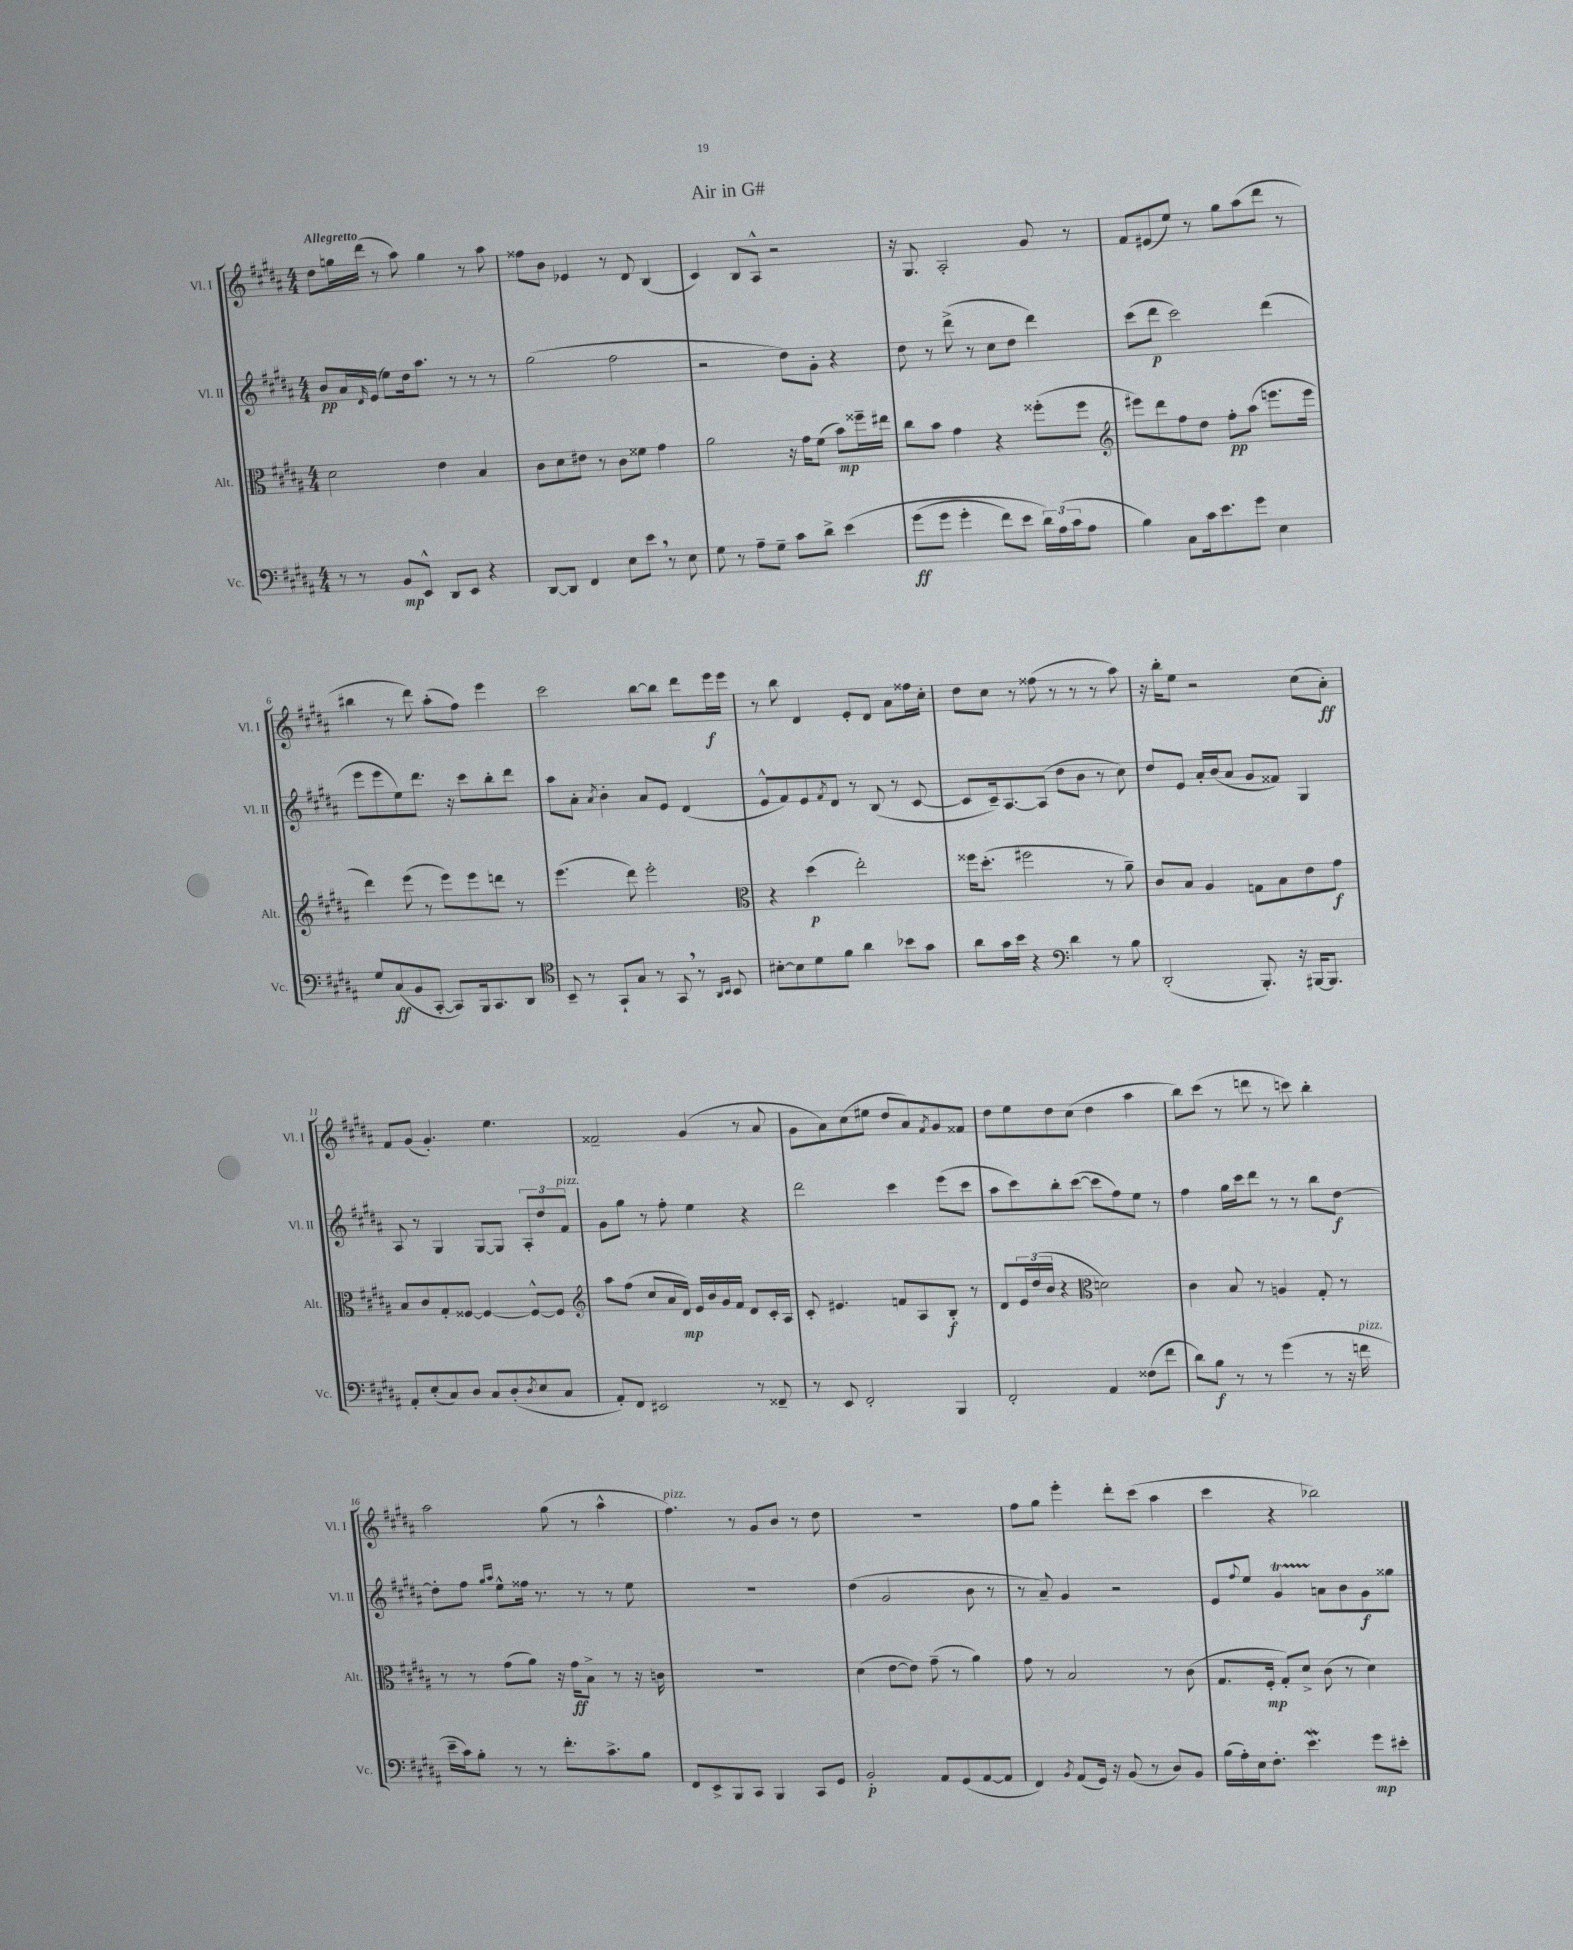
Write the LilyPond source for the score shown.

\header { title = "Air in G#" }
<<
\new StaffGroup <<
\new Staff = "s0" \with { instrumentName = "Vl. I" shortInstrumentName = "Vl. I" } {
    \clef treble \key b \major \numericTimeSignature \time 4/4 \tempo "Allegretto"
    dis''8 g''16 dis'''16( r8 ais''8) g''4 r8 ais''8 |
    fisis''8 b'8 ees'4 r8 dis'8 b4( |
    cis'4) b8 ais8-^ r2 |
    r16 gis8. ais2-. gis'8 r8 |
    fis'8 eis'8( e''8) r8 gis''8 ais''8( dis'''8 r8 |
    bis''4 r8 dis'''8) ais''8-.( fis''8) e'''4 |
    cis'''2 b''8~ b''8 dis'''8 e'''16\f e'''16 |
    r8 b''8 dis'4 e'8-. dis'8 ais'8 fisis''16 cis''16-. |
    dis''8 cis''8 r8 fisis''8( r8 r8 r8 ais''8) |
    r16 b''16-. e''8 r2 cis''8( ais'8-.\ff) |
    fis'8 gis'8( gis'4.-.) e''4. |
    fisis'2-- gis'4( r8 ais'8 |
    gis'8 ais'8) cis''8( eis''8 dis''8 ais'8) \acciaccatura { fis'8 } gis'8 fisis'8 |
    dis''8 e''8 dis''8 cis''8( dis''4 ais''4 |
    b''8) cis'''8( r8 d'''8 r8 c'''8) b''4-. |
    ais''2 gis''8( r8 ais''4-^ |
    fis''4.^\markup { \italic "pizz." }) r8 gis'8 b'8 r8 dis''8 |
    R1 |
    fis''8 gis''8 e'''4-. dis'''8-. cis'''8( ais''4 |
    cis'''4 r4 bes''2) \bar "|." |
}
\new Staff = "s1" \with { instrumentName = "Vl. II" shortInstrumentName = "Vl. II" } {
    \clef treble \key b \major \numericTimeSignature \time 4/4
    b'8\pp ais'16 \grace { dis'16 } e'16( e''8) dis''16 ais''8. r8 r8 r8 |
    gis''2( fis''2 |
    r2 dis''8) gis'8-. r4 |
    dis''8 r8 dis'''8->( r8 cis''8 dis''8 dis'''4) |
    cis'''8( dis'''8\p cis'''2) dis'''4( |
    e'''8 e'''8 e''8) dis'''8. r16 cis'''8 b''8-. dis'''8 |
    ais''8 ais'8-. \acciaccatura { ais'8 } b'4-. ais'8 e'8 dis'4( |
    e'8-^ fis'8) e'8 \acciaccatura { fis'8 } dis'8 r8 b8( r8 cis'8~ |
    cis'8 cis'16--) ais8.~ ais8( dis''8 b'8 r8 cis''8) |
    dis''8 e'8 ais'16-. b'16( ais'8 gis'8 fisis'8) gis4 |
    ais8 r8 gis4 gis8~ gis8 \tuplet 3/2 { ais8-. dis''8 fis'8^\markup { \italic "pizz." } } |
    gis'8 gis''8 r8 fis''8-. e''4 r4 |
    dis'''2 cis'''4 e'''8( cis'''8 |
    ais''8 cis'''8) b''8-. cis'''8~( cis'''8 fis''8) e''8 r8 |
    fis''4 gis''16 cis'''16 dis'''8 r8 r8 b''8 dis''8~\f |
    dis''8-. fis''8 \grace { gis''16 ais''16 } e''8-^ fisis''16 r8. r8 r8 e''8 |
    R1 |
    dis''4( gis'2 b'8 r8 |
    r8 ais'8--) gis'4 r2 |
    e'8 \appoggiatura { fis''8 } e''8 gis'4\startTrillSpan a'8\stopTrillSpan b'8 gis'8\f gisis''8 \bar "|." |
}
\new Staff = "s2" \with { instrumentName = "Alt." shortInstrumentName = "Alt." } {
    \clef alto \key b \major \numericTimeSignature \time 4/4
    dis'2 e'4 b4 |
    cis'8 dis'8 eis'8 r8 cis'8 fisis'8 gis'4 |
    ais'2 r16 gis'16 fis'8( b'8\mp) fisis''16-- eis''16 |
    cis''8 b'8 gis'4 r4 fisis''8-.( fisis''8 |
    \clef treble eis'''8) dis'''8 fis''8 dis''8 fis''8-.\pp ais''8( e'''8. e'''16 |
    dis'''4) e'''8( r8 e'''8) e'''8 d'''8 r8 |
    e'''4.( dis'''8) e'''2-. |
    \clef alto r4 dis''4\p( e''2-.) |
    fisis''16 dis''8.-.( fis''2 r8 ais'8--) |
    cis'8 b8 ais4 g8 b8 e'8 gis'8\f |
    b8 cis'8 gis8-. fisis8~ fisis4~ fisis8~-^ fisis8 |
    \clef treble ais''8 fis''8( cis''8 ais'16 dis'16\mp) e'16 b'16 gis'16 fis'16 dis'8 cis'16-. ais16 |
    cis'8-. eis'4. f'8 ais8 b8-.\f r8 |
    dis'8 \tuplet 3/2 { e'16 dis''16( b'16 } r4 \clef alto d'2) |
    cis'4 b8 r8 a4 gis8-. r8 |
    r8 r8 gis'8( ais'8) r16 gis'16\ff b8-> r8 r16 c'16 |
    R1 |
    dis'4( e'8~ e'8) gis'8--( r8 ais'4) |
    gis'8 r8 b2 r8 cis'8( |
    gis8. fis16-.\mp gis8-.) dis'8-> cis'8( r8 dis'4) \bar "|." |
}
\new Staff = "s3" \with { instrumentName = "Vc." shortInstrumentName = "Vc." } {
    \clef bass \key b \major \numericTimeSignature \time 4/4
    r8 r8 b,8\mp e,8-^ dis,8 e,8 r4 |
    dis,8~ dis,8 fis,4 e8 e'8 \breathe r8 e8 |
    gis8 r8 ais8-- gis8-- cis'8 dis'8-> e'4\( |
    gis'8\ff( gis'8 gis'4-. fis'8) e'8 \tuplet 3/2 { dis'16\) ais16( cis'16 } ais8 |
    b4) cis8 cis'16 e'8. gis'8 e4 |
    gis8 cis8\ff( b,8 cis,8~-. cis,8) b,,16 cis,8. dis,8 |
    \clef tenor b,8-- r8 gis,8-! gis8 r8 gis,8 \breathe r8 \grace { ais,16 b,16 } b,8 |
    bis8~-. bis8 dis'8 fis'8 ais'4 bes'8 gis'8 |
    ais'8 gis'16 b'16 r4 \clef bass dis'4 r8 b8 |
    dis,2-.( b,,8.-.) r16 bis,,16~ bis,,8. |
    ais,8-. e8-.( cis8) dis8 cis8 dis8-.( \acciaccatura { dis8 } e8 cis8 |
    ais,8-.) fis,8 eis,2 r8 fisis,8-- |
    r8 e,8 fis,2-. b,,4 |
    fis,2-. ais,4 fisis8( fis'8 |
    dis'8) b8\f r8 r8 gis'4( r8 r16 f'16^\markup { \italic "pizz." } |
    e'16-- cis'16) b8-. r8 r8 fis'8.-. cis'8.-> b8 |
    fis,8 e,8-> b,,8 cis,8 b,,4 cis,8 gis,8 |
    b,2-.\p ais,8 gis,8( ais,8~ ais,8 |
    fis,4) \acciaccatura { b,8 } ais,8( gis,16) r16 b,8( r8 dis8) b,8 |
    b16( ais16-.) e16 fis8.-. e'4.\mordent gis'8\mp eis'8-. \bar "|." |
}
>>
>>
